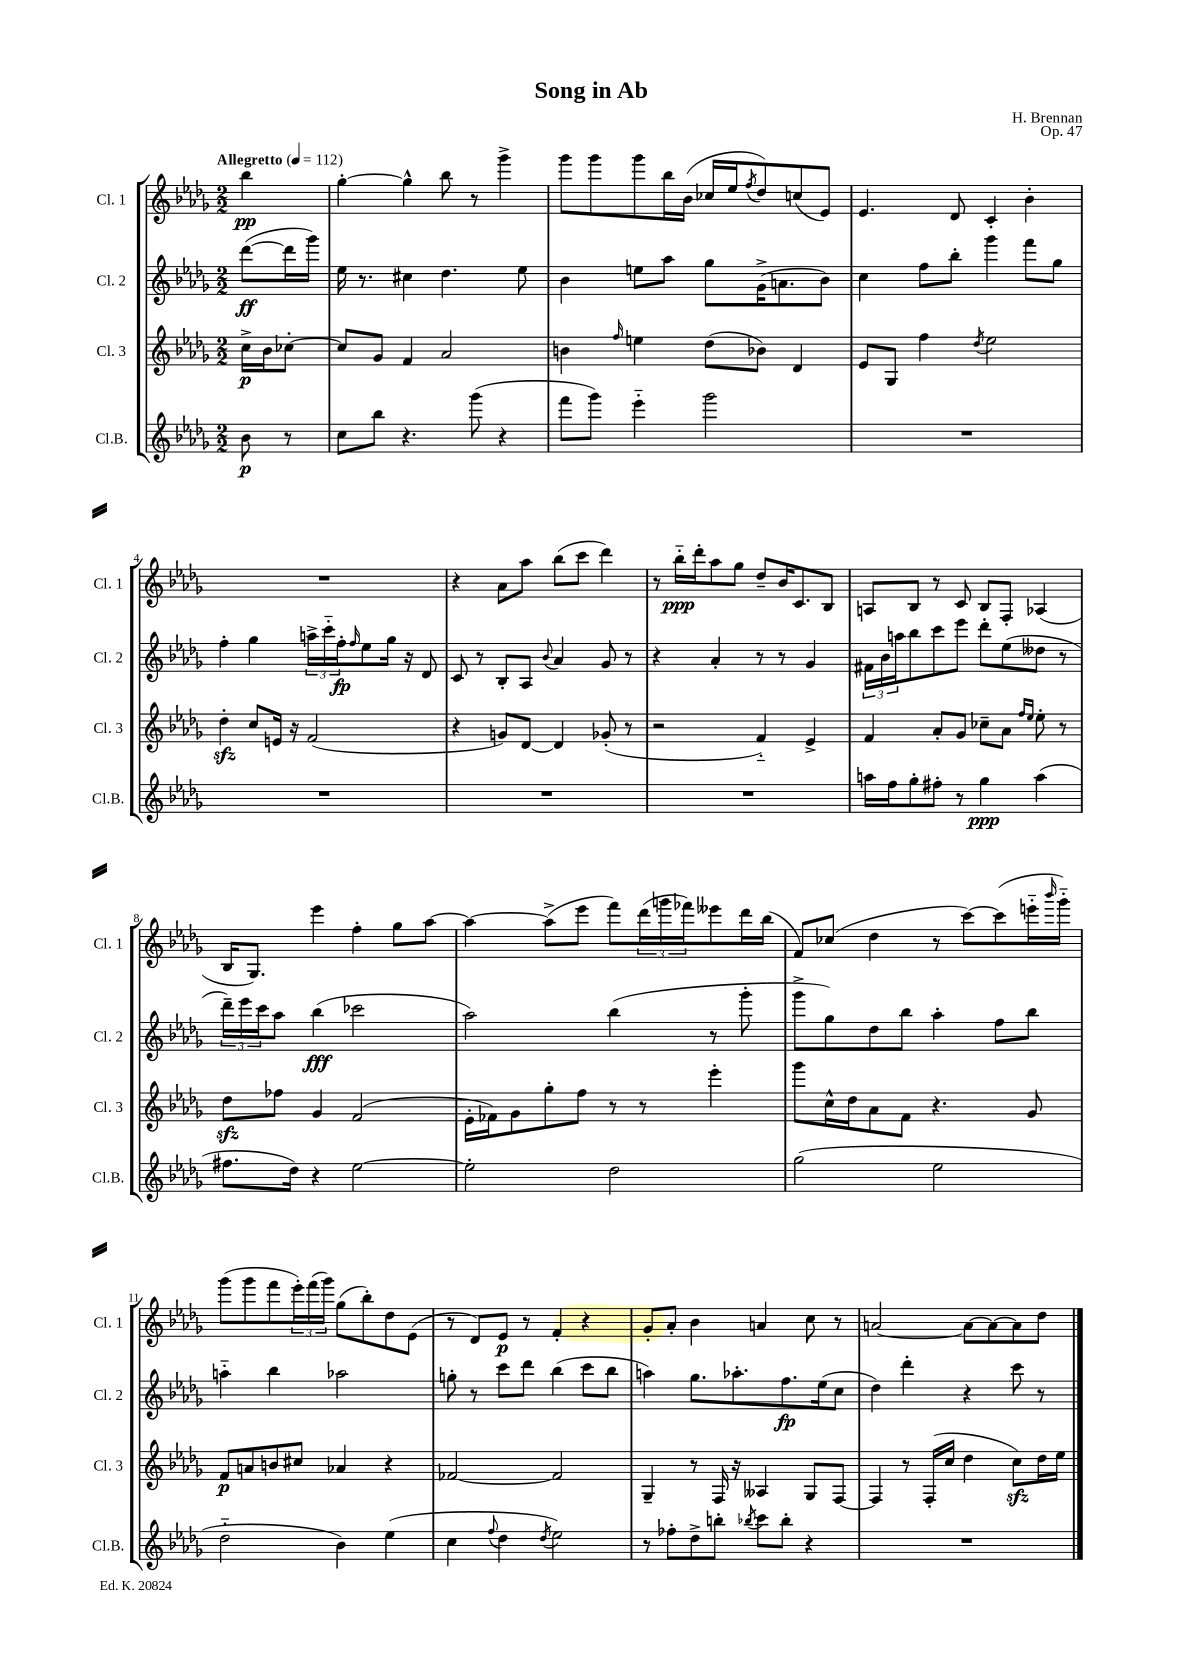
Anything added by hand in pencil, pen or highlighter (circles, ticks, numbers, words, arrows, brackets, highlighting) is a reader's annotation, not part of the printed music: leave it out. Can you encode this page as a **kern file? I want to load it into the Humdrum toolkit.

**kern	**kern	**kern	**kern
*staff4	*staff3	*staff2	*staff1
*clefG2	*clefG2	*clefG2	*clefG2
*k[b-e-a-d-g-]	*k[b-e-a-d-g-]	*k[b-e-a-d-g-]	*k[b-e-a-d-g-]
*M2/2	*M2/2	*M2/2	*M2/2
*MM112	*MM112	*MM112	*MM112
8b-\	16cc^\LL	([8ddd-\L	4bb-\
.	16b-\J	.	.
8r	[8cc-'\J	16ddd-\]L	.
.	.	16ggg-\JJ)	.
=	=	=	=
8cc\L	8cc-/]L	16ee-\	[4gg-'\
.	.	8.r	.
8bb-\J	8g-/J	.	.
4.r	4f/	4cc#\	4gg-^^\]
.	2a-/	4.dd-\	8bb-\
(8ggg-\	.	.	8r
4r	.	.	4ggg-^\
.	.	8ee-\	.
=	=	=	=
8fff\L	4b\	4b-\	8ggg-\L
8ggg-\J)	.	.	8ggg-\
.	16qqff/	.	.
4eee-'~\	4ee\	8ee\L	8ggg-\
.	.	8aa-\J	16bb-\L
.	.	.	(16b-\JJ
2ggg-\	(8dd-\L	8gg-\L	16cc-/LL
.	.	.	16ee-/J
.	.	.	8qff/
.	8b-\J)	(16g-^\K	8dd-/)
.	.	8.a\	.
.	4d-/	.	(8cc/
.	.	8b-\J)	8e-/J)
=	=	=	=
1r	8e-/L	4cc\	4.e-/
.	8G-/J	.	.
.	4ff\	8ff\L	.
.	.	8bb-'\J	8d-/
.	8qdd-/	.	.
.	2ee-\	4ggg-\	4c'/
.	.	8fff\L	4b-'\
.	.	8gg-\J	.
=	=	=	=
1r	4dd-'\	4ff'\	1r
.	8cc/L	4gg-\	.
.	16e/Jk	.	.
.	16r	.	.
.	(2f/	24aa^\LL	.
.	.	24ccc'~\	.
.	.	24ff'\J	.
.	.	16qqff/	.
.	.	8ee-\	.
.	.	16gg-\Jk	.
.	.	16r	.
.	.	8d-/	.
=	=	=	=
1r	4r	8c/	4r
.	.	8r	.
.	8g/L)	8B-'/L	8a-\L
.	[8d-/J	8A-/J	8aa-\J
.	.	8qqb-/	.
.	4d-/]	4a-/	(8bb-\L
.	.	.	8ccc\J
.	(8g-'/	8g-/	4ddd-\)
.	8r	8r	.
=	=	=	=
1r	2r	4r	8r
.	.	.	16bb-'~\LL
.	.	.	16ddd-'\J
.	.	4a-'/	8aa-\
.	.	.	8gg-\J
.	4f'~/)	8r	8dd-~/L
.	.	8r	16b-/K
.	.	.	8.c/
.	4e-^/	4g-/	.
.	.	.	8B-/J
=	=	=	=
16aa\LL	4f/	24f#\LL	8A/L
.	.	24b-\	.
16ff\J	.	.	.
.	.	24aa\J	.
8gg-'\	.	8bb-\	8B-/J
8ff#'\J	8a-'/L	8ccc\	8r
8r	8g-/J	8eee-\J	8c/
4gg-\	8cc-~\L	8ddd-'\L	8B-/L
.	8a-\J	(8ee-\	8F'/J
.	16qqff/LL	.	.
.	16qqee-/JJ	.	.
(4aa\	8ee-'\	8dd--\J	(4A-/
.	8r	8r	.
=	=	=	=
8.ff#\L	8dd-\L	24ddd-~\LL)	16B-/LK
.	.	24eee-\	.
.	.	.	8.G-/J)
.	.	24ccc\J	.
.	8ff-\J	8aa-\J	.
16dd-\Jk)	.	.	.
4r	4g-/	(4bb-\	4eee-\
[2ee-\	(2f/	2ccc-\	4ff'\
.	.	.	8gg-\L
.	.	.	[8aa-\J
=	=	=	=
2ee-'\]	16e-'\LL	2aa-\)	4aa-\_
.	16f-\J)	.	.
.	8g-\	.	.
.	8gg-'\	.	(8aa-^\]L
.	8ff\J	.	8eee-\J
2dd-\	8r	(4bb-\	8fff\L)
.	8r	.	(24ddd-\L
.	.	.	24ggg\
.	.	.	24fff-\J)
.	4eee-'\	8r	8eee--\
.	.	8ggg-'\	16ddd-\L
.	.	.	(16bb-\JJ
=	=	=	=
(2gg-\	8ggg-\L	8ggg-^\L	8f/L)
.	16cc^^\L	8gg-\)	(8cc-/J
.	16dd-\J	.	.
.	8a-\	8dd-\	4dd-\
.	8f\J	8bb-\J	.
2ee-\	4.r	4aa-'\	8r
.	.	.	[8ccc\L)
.	.	8ff\L	(8ccc\]
.	8g-/	8bb-\J	16eee'~\L
.	.	.	16qqbbb-/
.	.	.	16ggg-'~\JJ)
=	=	=	=
2dd-'~\	8f/L	4aa'~\	(8ggg-\L
.	8a/	.	8ggg-\
.	8b/	4bb-\	8fff\
.	8cc#/J	.	24eee-'\L)
.	.	.	(24fff\
.	.	.	24ggg-\JJ)
4b-\)	4a-/	2aa-\	(8gg-\L
.	.	.	8bb-'\)
(4ee-\	4r	.	8dd-\
.	.	.	(8e-\J
=	=	=	=
4cc\	[2f-/	8gg'\	8r
.	.	8r	8d-/L)
8qqff/	.	.	.
4dd-\	.	8ccc\L	8e-/J
.	.	8ddd-\J	8r
8qdd-/	.	.	.
2ee-\)	2f-/]	(4bb-\	4f'/
.	.	8ccc\L	4r
.	.	8bb-\J	.
=	=	=	=
8r	4G-~/	4aa\)	8g-'/L
8ff-'\L	.	.	8a-'/J
8dd-^\	8r	8.gg-\L	4b-\
8bb'\J	16F/	.	.
.	16r	8.aa-'\	.
8qbb-/	.	.	.
8ccc\L	4A--/	.	4a/
8bb-'\J	.	8.ff\	.
4r	8G-/L	.	8cc\
.	.	(16ee-\k	.
.	[8F/J	8cc\J	8r
=	=	=	=
1r	4F/]	4dd-\)	[2a/
.	8r	4ddd-'\	.
.	(16F'/LL	.	.
.	16cc/JJ	.	.
.	4dd-\	4r	8a\_L
.	.	.	8a\_
.	8cc\L)	8ccc\	8a\]
.	16dd-\L	8r	8dd-\J
.	16ee-\JJ	.	.
==	==	==	==
*-	*-	*-	*-
